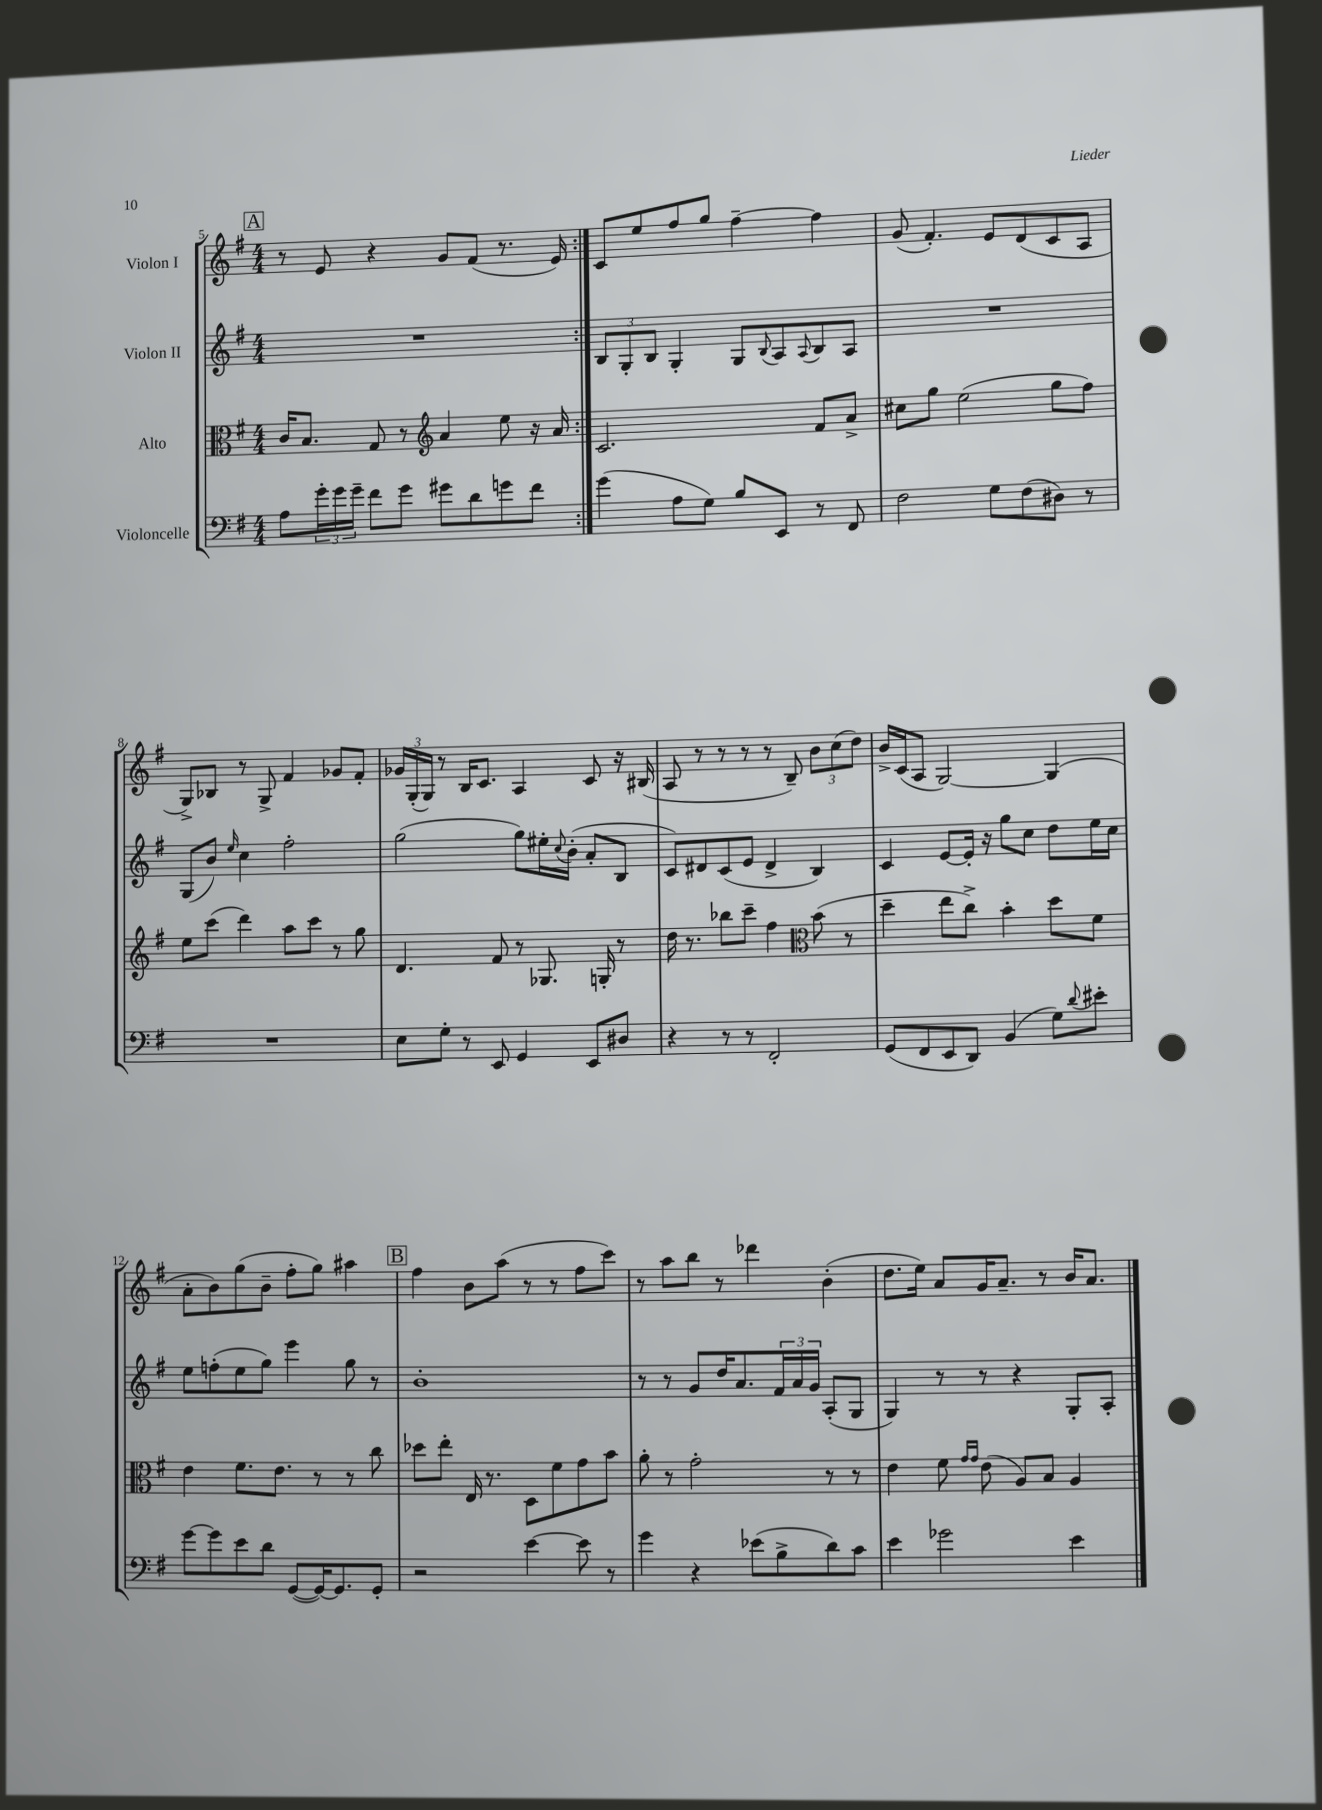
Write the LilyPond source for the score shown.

<<
\new StaffGroup <<
\new Staff = "s0" \with { instrumentName = "Violon I" } {
    \clef treble \key g \major \numericTimeSignature \time 4/4
    \repeat volta 2 { \mark \markup { \box "A" } r8 e'8 r4 g'8 fis'8( r8. e'16) | }
    c'8 e''8 fis''8 g''8 fis''4~-- fis''4 |
    g'8( fis'4.-.) e'8 d'8( c'8 a8 |
    g8->) bes8 r8 g8-> fis'4 ges'8 fis'8-. |
    \tuplet 3/2 { ges'16 g16-.( g16) } r8 b16 c'8. a4 c'8 r16 bis16( |
    a8 r8 r8 r8 r8 b8--) \tuplet 3/2 { b'8 c''8( d''8) } |
    b'16-> c'16( a8 g2~) g4( |
    a'8-. b'8) g''8( b'8-- fis''8-. g''8) ais''4 |
    \mark \markup { \box "B" } fis''4 b'8 a''8( r8 r8 fis''8 c'''8) |
    r8 a''8 b''8 r8 des'''4 b'4-.( |
    d''8. e''16) a'8 g'16 a'8.-- r8 b'16 a'8. \bar "|." |
}
\new Staff = "s1" \with { instrumentName = "Violon II" } {
    \clef treble \key g \major \numericTimeSignature \time 4/4
    \repeat volta 2 { \mark \markup { \box "A" } R1 | }
    \tuplet 3/2 { b8 g8-. b8 } g4-. g8 \appoggiatura { b8 } a8 \appoggiatura { a8 } b8 a8 |
    R1 |
    g8( b'8) \grace { e''16 } c''4 fis''2-. |
    g''2( g''8) eis''16-. \appoggiatura { c''8 } b'16-.( a'8-. b8 |
    c'8) dis'8 c'8( e'8 dis'4-> b4) |
    c'4 e'8~ e'16-. r16 g''8 c''8 d''8 e''16 c''16 |
    e''8 f''8-.( e''8 g''8) e'''4 g''8 r8 |
    \mark \markup { \box "B" } b'1-. |
    r8 r8 g'8 d''16 a'8. \tuplet 3/2 { fis'16 a'16 g'16 } a8-.( g8 |
    g4) r8 r8 r4 g8-. a8-. \bar "|." |
}
\new Staff = "s2" \with { instrumentName = "Alto" } {
    \clef alto \key g \major \numericTimeSignature \time 4/4
    \repeat volta 2 { \mark \markup { \box "A" } c'16 b8. g8 r8 \clef treble a'4 e''8 r16 a'16 | }
    c'2. fis'8 a'8-> |
    cis''8 g''8 e''2( g''8 fis''8) |
    e''8 c'''8( d'''4) a''8 c'''8 r8 g''8 |
    d'4. fis'8 r8 ges8. g16-. r8 |
    d''16 r8. bes''8 c'''8-- fis''4 \clef alto b'8( r8 |
    d''4-- e''8 c''8->) b'4-. d''8 fis'8 |
    e'4 fis'8. e'8. r8 r8 c''8 |
    \mark \markup { \box "B" } des''8 e''8-. e16 r8. d8 fis'8 g'8 b'8 |
    a'8-. r8 g'2-. r8 r8 |
    e'4 fis'8 \grace { g'16 g'16 } e'8( a8) b8 a4 \bar "|." |
}
\new Staff = "s3" \with { instrumentName = "Violoncelle" } {
    \clef bass \key g \major \numericTimeSignature \time 4/4
    \repeat volta 2 { \mark \markup { \box "A" } a8 \tuplet 3/2 { g'16-. g'16 g'16-- } fis'8 g'8 gis'8 d'8 g'8 fis'8 | }
    g'4( a8 g8) b8 e,8 r8 fis,8 |
    fis2 g8 fis8( dis8) r8 |
    R1 |
    e8 g8-. r8 e,8 g,4 e,8 dis8 |
    r4 r8 r8 fis,2-. |
    g,8( fis,8 e,8 d,8) b,4( g8) \appoggiatura { d'8 } eis'8-. |
    g'8~ g'8 e'8 d'8 g,8~( g,16~) g,8. g,8-. |
    \mark \markup { \box "B" } r2 e'4~ e'8 r8 |
    g'4 r4 ees'8( b8-> d'8) c'8 |
    e'4 ges'2 e'4 \bar "|." |
}
>>
>>
\layout { \context { \Score currentBarNumber = #5 } }
